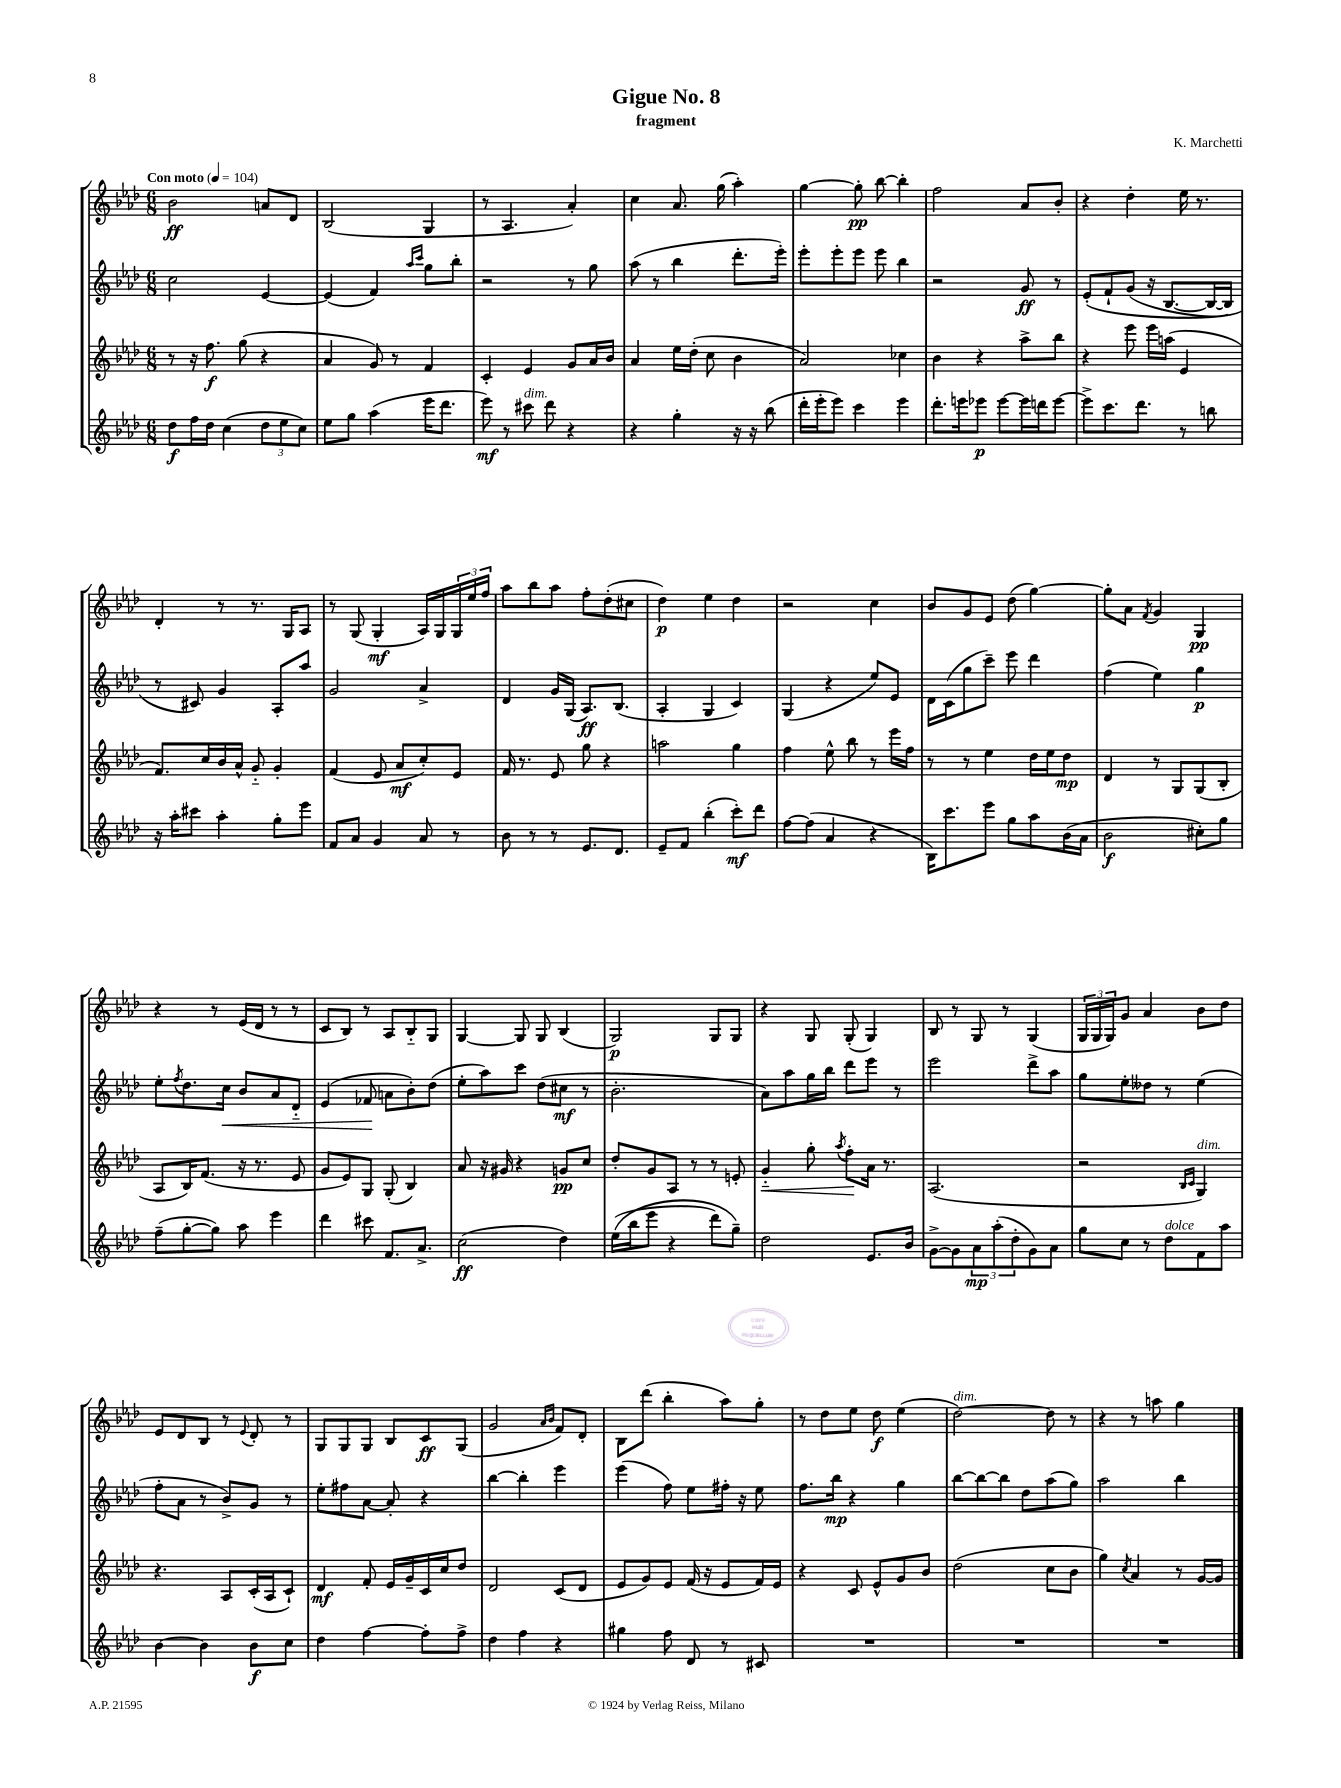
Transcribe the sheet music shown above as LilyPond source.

\header { title = "Gigue No. 8" composer = "K. Marchetti" subtitle = "fragment" }
<<
\new StaffGroup <<
\new Staff = "s0" {
    \clef treble \key aes \major \numericTimeSignature \time 6/8 \tempo "Con moto" 4 = 104
    bes'2\ff a'8 des'8 |
    bes2( g4 |
    r8 aes4. aes'4-.) |
    c''4 aes'8. g''16( aes''4-.) |
    g''4~ g''8-.\pp bes''8~ bes''4-. |
    f''2 aes'8 bes'8-. |
    r4 des''4-. ees''16 r8. |
    des'4-. r8 r8. g16 aes8 |
    r8 g8( g4-.\mf aes16) g16 \tuplet 3/2 { g16 ees''16 f''16 } |
    aes''8 bes''8 aes''8 f''8-. des''8-.( cis''8 |
    des''4\p) ees''4 des''4 |
    r2 c''4 |
    bes'8 g'8 ees'8 des''8( g''4~) |
    g''8-. aes'8 \acciaccatura { f'8 } g'4 g4\pp |
    r4 r8 ees'16( des'16 r8 r8 |
    c'8 bes8) r8 aes8 bes8-_ g8 |
    g4~ g8 g8 bes4( |
    g2\p) g8 g8 |
    r4 g8 g8-.( g4) |
    bes8 r8 g8 r8 g4( |
    \tuplet 3/2 { g16 g16 g16) } g'8 aes'4 bes'8 des''8 |
    ees'8 des'8 bes8 r8 \appoggiatura { ees'8 } des'8-. r8 |
    g8 g8 g8 bes8 c'8\ff g8( |
    g'2 \grace { aes'16 bes'16 } f'8) des'8-. |
    bes8 des'''8( bes''4-. aes''8) g''8-. |
    r8 des''8 ees''8 des''8\f ees''4( |
    des''2~^\markup { \italic "dim." }) des''8 r8 |
    r4 r8 a''8 g''4 \bar "|." |
}
\new Staff = "s1" {
    \clef treble \key aes \major \numericTimeSignature \time 6/8
    c''2 ees'4~ |
    ees'4( f'4) \grace { aes''16 c'''16 } g''8 bes''8-. |
    r2 r8 g''8 |
    aes''8( r8 bes''4 des'''8.-. ees'''16-.) |
    ees'''8-. ees'''8-. ees'''8 ees'''8 bes''4 |
    r2 g'8\ff r8 |
    ees'8-.\( f'8-! g'8( r16 bes8.~ bes16~ bes16) |
    r8 cis'8\) g'4 aes8-. aes''8 |
    g'2 aes'4-> |
    des'4 g'16 g16( aes8.\ff) bes8.( |
    aes4-. g4 c'4) |
    g4( r4 ees''8) ees'8 |
    des'16 c'16( g''8 c'''8--) ees'''8 des'''4 |
    f''4( ees''4) g''4\p |
    ees''8-. \acciaccatura { f''8 } des''8. c''16\< bes'8 aes'8 des'8-_ |
    ees'4( fes'8\! a'8 bes'8-.) des''8( |
    ees''8-. aes''8) c'''8 des''8( cis''8\mf r8 |
    bes'2.-. |
    aes'8) aes''8 g''16 bes''16 des'''8 ees'''8 r8 |
    ees'''2 des'''8-> aes''8 |
    g''8 ees''8-. deses''8 r8 ees''4( |
    f''8-. aes'8 r8 bes'8->) g'8 r8 |
    ees''8-. fis''8 aes'8~ aes'8-. r4 |
    bes''4~ bes''4-. ees'''4 |
    ees'''4( f''8) ees''8 fis''16-. r16 ees''8 |
    f''8. bes''16\mp r4 g''4 |
    bes''8~ bes''8~ bes''8 des''8 aes''8( g''8) |
    aes''2 bes''4 \bar "|." |
}
\new Staff = "s2" {
    \clef treble \key aes \major \numericTimeSignature \time 6/8
    r8 r16 f''8.\f g''8( r4 |
    aes'4 g'8) r8 f'4 |
    c'4-. ees'4 g'8 aes'16 bes'16 |
    aes'4 ees''16 des''16-.( c''8 bes'4 |
    aes'2) ces''4 |
    bes'4 r4 aes''8-> bes''8 |
    r4 ees'''8 ees'''16 a''16( ees'4 |
    f'8.) c''16 bes'16 aes'16-^ g'8-_ g'4-. |
    f'4( ees'8 aes'8\mf c''8-.) ees'8 |
    f'16 r8. ees'8 g''8 r4 |
    a''2 g''4 |
    f''4 ees''8-^ bes''8 r8 ees'''16 f''16 |
    r8 r8 ees''4 des''16 ees''16 des''8\mp |
    des'4 r8 g8 g8( bes8-. |
    aes8 bes16) f'8.( r16 r8. ees'8 |
    g'8 ees'8) g8 g8-.( bes4) |
    aes'8 r16 gis'16 r4 g'8\pp c''8 |
    des''8-. g'8 aes8 r8 r8 e'8-. |
    g'4-_\< g''8-. \acciaccatura { aes''8 } f''8-.\! aes'16 r8. |
    aes2.( |
    r2 \grace { bes16 c'16 } g4^\markup { \italic "dim." }) |
    r4. aes8 c'16-.( aes16 c'8-!) |
    des'4\mf f'8-. ees'16 g'16-- c'16 c''16 des''8 |
    des'2 c'8( des'8 |
    ees'8 g'8) ees'8 f'16( r16 ees'8 f'16) ees'16 |
    r4 c'8 ees'8-^ g'8 bes'8 |
    des''2( c''8 bes'8 |
    g''4) \acciaccatura { c''8 } aes'4 r8 g'16~ g'16 \bar "|." |
}
\new Staff = "s3" {
    \clef treble \key aes \major \numericTimeSignature \time 6/8
    des''8\f f''16 des''16 c''4( \tuplet 3/2 { des''8 ees''8 c''8) } |
    ees''8 g''8 aes''4( ees'''16 des'''8. |
    ees'''8\mf) r8 cis'''8^\markup { \italic "dim." } des'''8 r4 |
    r4 g''4-. r16 r16 bes''8( |
    des'''16-. ees'''16-. ees'''8) c'''4 ees'''4 |
    des'''8.-. e'''16 ees'''8\p ees'''8~ ees'''16 d'''16 ees'''8~ |
    ees'''8-> c'''8. des'''8. r8 b''8 |
    r16 aes''16-. cis'''8 aes''4-. g''8-. ees'''8 |
    f'8 aes'8 g'4 aes'8 r8 |
    bes'8 r8 r8 ees'8. des'8. |
    ees'8-- f'8 bes''4-.( c'''8-.\mf) des'''8 |
    f''8~ f''8( aes'4 r4 |
    bes16) c'''8. ees'''8 g''8 aes''8 bes'16( aes'16 |
    bes'2\f cis''8-.) g''8 |
    f''8--( g''8~-. g''8) aes''8 ees'''4 |
    des'''4 cis'''8 f'8. aes'8.-> |
    c''2\ff( des''4) |
    ees''16(\( bes''16 ees'''8 r4 des'''8) g''8--\) |
    des''2 ees'8. bes'16 |
    g'8~-> g'8 \tuplet 3/2 { aes'8\mp aes''8-.( des''8-. } g'8) aes'8 |
    g''8 c''8 r8 des''8^\markup { \italic "dolce" } f'8 aes''8 |
    bes'4~ bes'4 bes'8\f c''8 |
    des''4 f''4~ f''8-. f''8-> |
    des''4 f''4 r4 |
    gis''4 f''8 des'8 r8 cis'8 |
    R2. |
    R2. |
    R2. \bar "|." |
}
>>
>>
\layout { \context { \Score \remove "Bar_number_engraver" } }
